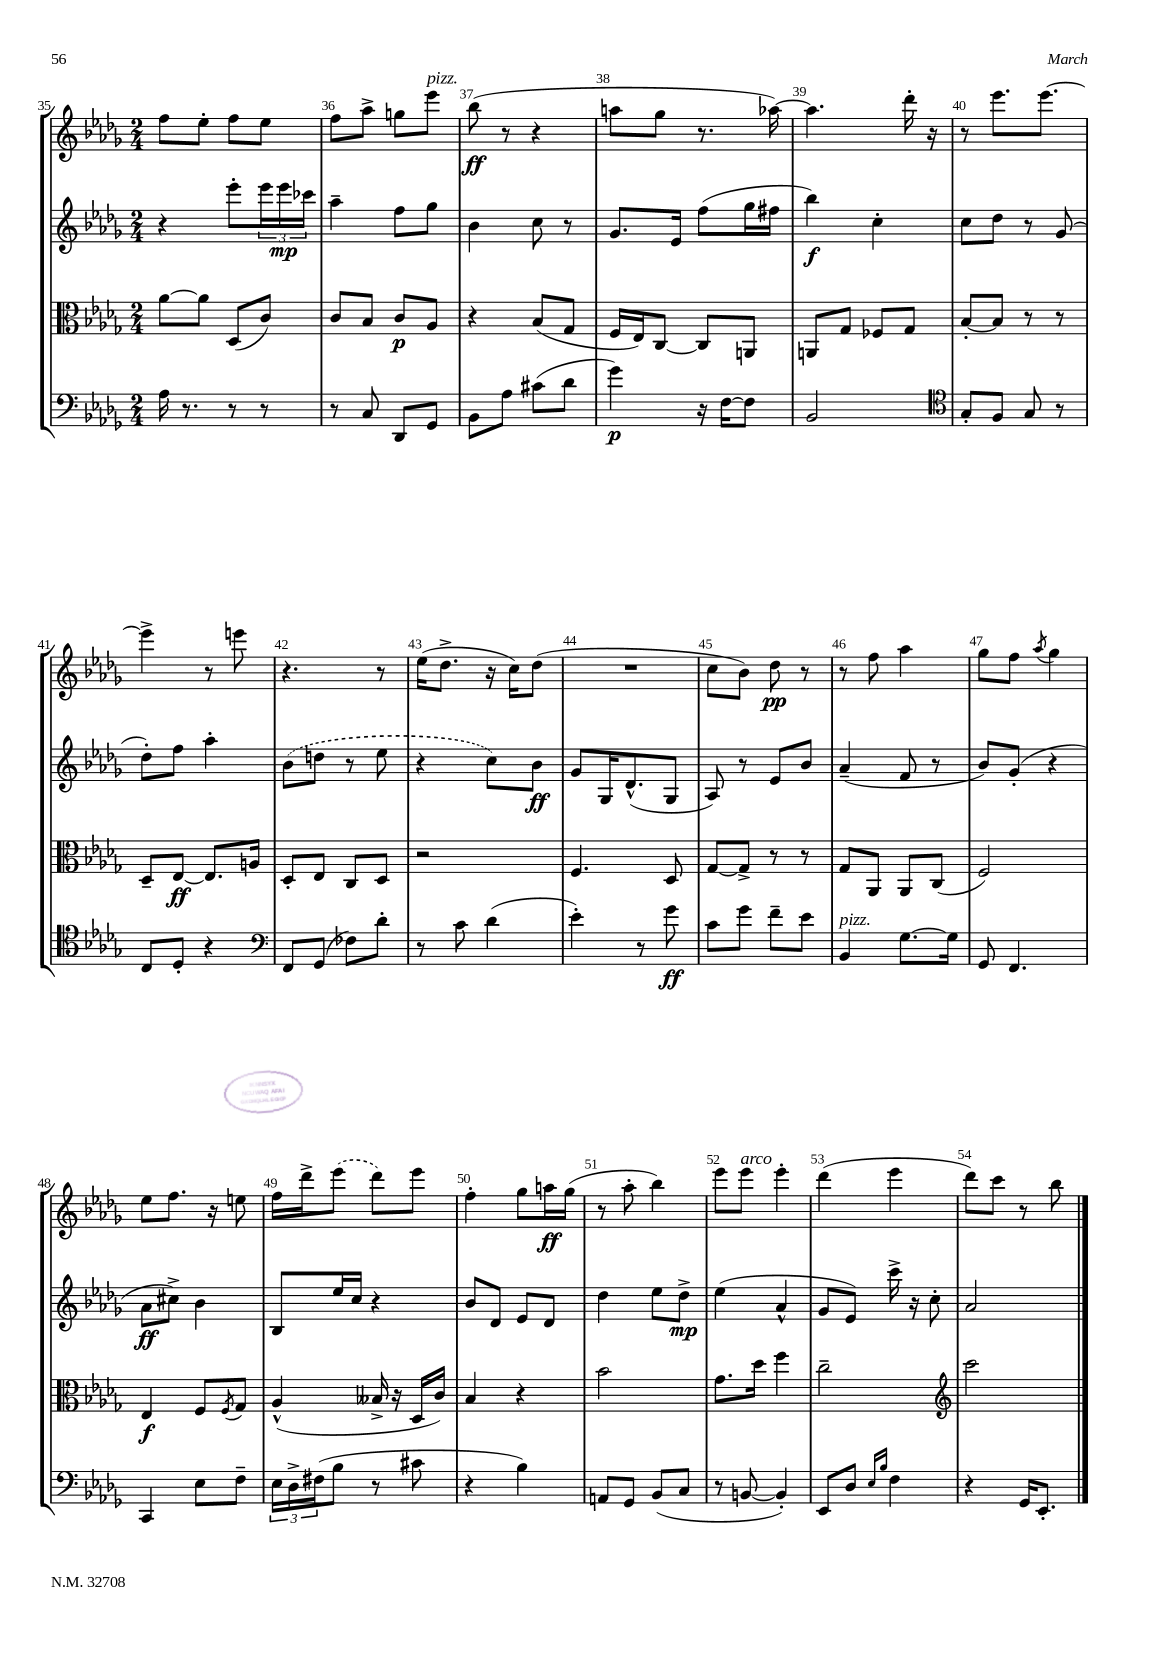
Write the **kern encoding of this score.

**kern	**kern	**kern	**kern
*staff4	*staff3	*staff2	*staff1
*clefF4	*clefC3	*clefG2	*clefG2
*k[b-e-a-d-g-]	*k[b-e-a-d-g-]	*k[b-e-a-d-g-]	*k[b-e-a-d-g-]
*M2/4	*M2/4	*M2/4	*M2/4
16A-\	[8a-\L	4r	8ff\L
8.r	.	.	.
.	8a-\]J	.	8ee-'\J
8r	(8D-/L	8eee-'\L	8ff\L
8r	8c/J)	24eee-\L	8ee-\J
.	.	24eee-\	.
.	.	24ccc-\JJ	.
=	=	=	=
8r	8c/L	4aa-~\	8ff\L
8C/	8B-/J	.	8aa-^\J
8DD-/L	8c/L	8ff\L	8gg\L
8GG-/J	8A-/J	8gg-\J	8eee-\J
=	=	=	=
8BB-\L	4r	4b-\	(8bb-\
8A-\J	.	.	8r
(8c#\L	(8B-/L	8cc\	4r
8d-\J	8G-/J	8r	.
=	=	=	=
4g-\)	16F/LL	8.g-/L	8aa\L
.	16E-/J)	.	.
.	[8C/J	.	8gg-\J
.	.	16e-/Jk	.
16r	8C/]L	(8ff\L	8.r
[16F\LK	.	.	.
8F\]J	8AA/J	16gg-\L	.
.	.	16ff#\JJ	[16aa-\)
=	=	=	=
2BB-/	8AA/L	4bb-\)	4.aa-\]
.	8G-/J	.	.
.	8F-/L	4cc'\	.
.	8G-/J	.	16ddd-'\
.	.	.	16r
=	=	=	=
*clefC4	*	*	*
8G-'/L	[8B-'/L	8cc\L	8r
8F/J	8B-/]J	8dd-\J	8.eee-\L
8G-/	8r	8r	.
.	.	.	[8.eee-\J
8r	8r	(8g-/	.
=	=	=	=
8C/L	8D-~/L	8dd-'\L)	4eee-^\]
8D-'/J	[8E-/J	8ff\J	.
4r	8.E-/]L	4aa-'\	8r
.	.	.	8eee\
.	16A/Jk	.	.
=	=	=	=
*clefF4	*	*	*
8FF/L	8D-'/L	(8b-\L	4.r
(8GG-/J	8E-/J	8dd\J	.
8F-\L)	8C/L	8r	.
8d-'\J	8D-/J	8ee-\	8r
=	=	=	=
8r	2r	4r	(16ee-\LK
.	.	.	8.dd-^\J
8c\	.	.	.
(4d-\	.	8cc\L)	16r
.	.	.	16cc\LK)
.	.	8b-\J	(8dd-\J
=	=	=	=
4e-'\)	4.F/	8g-/L	2r
.	.	16G-/K	.
.	.	(8.d-^^/	.
8r	.	.	.
8g-\	8D-/	8G-/J	.
=	=	=	=
8c\L	[8G-/L	8A-/)	8cc\L
8g-\J	8G-^/]J	8r	8b-\J)
8f~\L	8r	8e-/L	8dd-\
8e-\J	8r	8b-/J	8r
=	=	=	=
4BB-/	8G-/L	(4a-~/	8r
.	8AA-/J	.	8ff\
[8.G-\L	8AA-/L	8f/	4aa-\
.	(8C/J	8r	.
16G-\]Jk	.	.	.
=	=	=	=
8GG-/	2F/)	8b-/L)	8gg-\L
4.FF/	.	(8g-'/J	8ff\J
.	.	.	8qaa-/
.	.	4r	4gg-\
=	=	=	=
4CC/	4E-/	8a-\L	8ee-\L
.	.	8cc#^\J)	8.ff\J
8E-\L	8F/L	4b-\	.
.	.	.	16r
.	8qF/	.	.
8F~\J	8G-/J	.	8ee\
=	=	=	=
24E-\LL	(4A-^^/	8B-/L	16ff\LL
24D-^\	.	.	.
.	.	.	16ddd-^\J
(24F#\J	.	.	.
8B-\J	.	16ee-/L	(8eee-\J
.	.	16cc/JJ	.
8r	16B--^/	4r	8ddd-\L)
.	16r	.	.
8c#\	16D-/LL	.	8eee-\J
.	16c/JJ)	.	.
=	=	=	=
4r	4B-/	8b-/L	4ff'\
.	.	8d-/J	.
4B-\)	4r	8e-/L	8gg-\L
.	.	8d-/J	16aa\L
.	.	.	(16gg-\JJ
=	=	=	=
8AA/L	2b-\	4dd-\	8r
8GG-/J	.	.	8aa-'\
(8BB-/L	.	8ee-\L	4bb-\)
8C/J	.	8dd-^\J	.
=	=	=	=
8r	8.g-\L	(4ee-\	8eee-\L
[8BB/	.	.	8eee-\J
.	16dd-\Jk	.	.
4BB'/])	4ff\	4a-^^/	4eee-'\
=	=	=	=
8EE-/L	2cc~\	8g-/L	(4ddd-\
8D-/J	.	8e-/J)	.
16qqE-/LL	.	.	.
16qqB-/JJ	.	.	.
4F\	.	16ccc^\	4eee-\
.	.	16r	.
.	.	8cc'\	.
=	=	=	=
*	*clefG2	*	*
4r	2ccc\	2a-/	8ddd-\L)
.	.	.	8ccc\J
16GG-/LK	.	.	8r
8.EE-'/J	.	.	.
.	.	.	8bb-\
==	==	==	==
*-	*-	*-	*-
